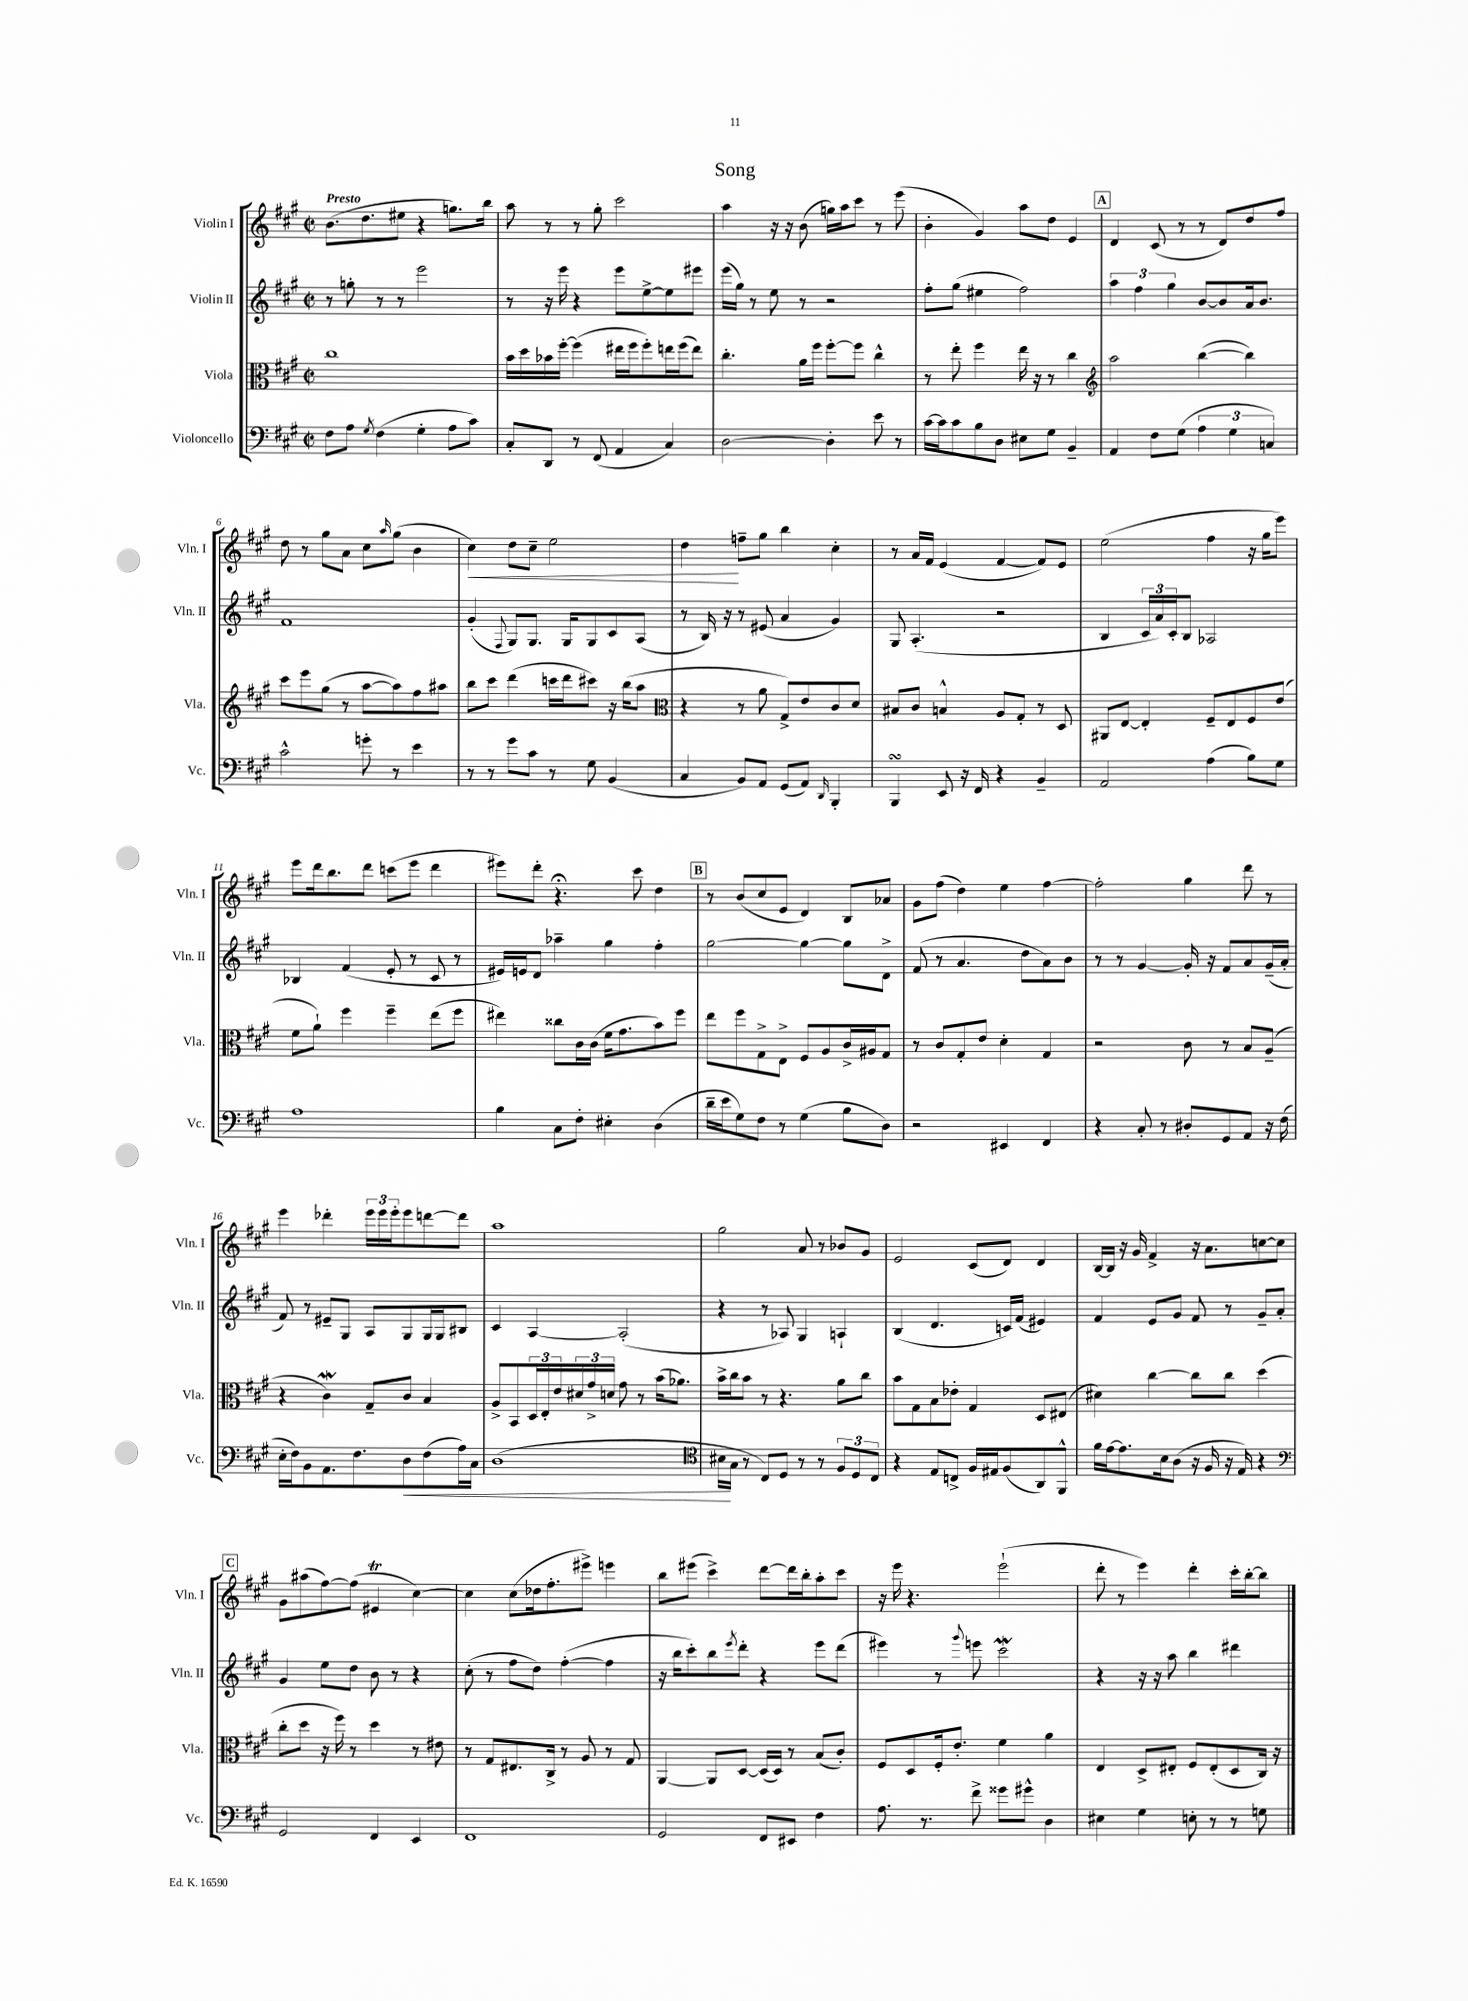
\header { title = "Song" }
<<
\new StaffGroup <<
\new Staff = "s0" \with { instrumentName = "Violin I" shortInstrumentName = "Vln. I" } {
    \clef treble \key a \major \defaultTimeSignature \time 2/2 \tempo "Presto"
    b'8.( d''8. eis''8 r4 g''8.) b''16 |
    a''8 r8 r8 gis''8-. cis'''2 |
    a''4 r16 r16 b'8( g''16) a''16 cis'''8 r8 e'''8( |
    b'4-. gis'4) a''8 d''8 e'4 |
    \mark \markup { \box "A" } d'4 cis'8( r8 r8 d'8) d''8 fis''8 |
    d''8 r8 gis''8 a'8 cis''8 \grace { a''16 } gis''8( b'4 |
    cis''4\<) d''8 cis''8-- e''2 |
    d''4\! f''8-- gis''8 b''4 cis''4-. |
    r8 a'16 fis'16 e'4( fis'4~ fis'8) e'8 |
    e''2( fis''4 r16 gis''16 e'''8) |
    e'''8 d'''16 b''8. d'''8 c'''8( e'''8 d'''4 |
    eis'''8) d'''8-. r4.\fermata cis'''8 d''4 |
    \mark \markup { \box "B" } r8 b'8( cis''8 e'8 d'4) b8 aes'8 |
    gis'8 fis''8( d''4) e''4 fis''4~ |
    fis''2-. gis''4 d'''8 r8 |
    e'''4 des'''4-. \tuplet 3/2 { e'''16 e'''16 e'''16-. } e'''8 d'''8~ d'''8 |
    a''1 |
    gis''2 a'8 r8 bes'8 gis'8 |
    e'2 cis'8( d'8) d'4 |
    b16~ b16 r16 gis'16 fis'4-> r16 a'8. c''8~ c''8 |
    \mark \markup { \box "C" } gis'8 ais''8( fis''8~) fis''8( eis'4\trill cis''4~) |
    cis''4 cis''8( des''16 fis''8.-. eis'''8->) e'''4 |
    b''8 eis'''8( cis'''4->) d'''8~ d'''16 b''16-. a''8-. cis'''8 |
    r16 e'''16 r4. e'''2-!( |
    d'''8-. r8 e'''4) d'''4-. cis'''16-. b''16~-. b''8 \bar "|." |
}
\new Staff = "s1" \with { instrumentName = "Violin II" shortInstrumentName = "Vln. II" } {
    \clef treble \key a \major \defaultTimeSignature \time 2/2
    r8 g''8-. r8 r8 e'''2 |
    r8 r16 e'''16 r4 e'''8 e''8~-> e''8 eis'''8 |
    e'''16( gis''16) r8 e''8 r8 r2 |
    fis''8-. gis''8( eis''4 fis''2) |
    \mark \markup { \box "A" } \tuplet 3/2 { a''4 fis''4 gis''4 } b'8~ b'8 a'16 b'8. |
    fis'1 |
    gis'4-.( \appoggiatura { fis8 } gis8) gis8. gis16 gis8 cis'8 a8( |
    r8 b16) r16 r8 eis'8( a'4 gis'4) |
    gis8 a4.-.( r2 |
    b4 \tuplet 3/2 { cis'16 a'16) cis'16-. } b8 aes2 |
    bes4 fis'4( e'8-. r8 cis'8 r8 |
    eis'16) e'16 d'8 aes''4-- gis''4 fis''4-. |
    \mark \markup { \box "B" } gis''2~ gis''4~ gis''8 d'8-> |
    fis'8( r8 a'4. d''8 a'8) b'8 |
    r8 r8 gis'4~ gis'16-. r16 fis'8 a'8 gis'16--( a'16-. |
    fis'8) r8 eis'8-- gis8 a8 gis8 gis16 gis16 bis8 |
    cis'4 a4~ a2-.( |
    r4 r8 aes8) gis4 a4-! |
    b4( d'4. c'16) fis'16( eis'4) |
    fis'4 e'8 gis'8 fis'8 r8 gis'8-- a'8-. |
    \mark \markup { \box "C" } gis'4 e''8 d''8 b'8 r8 r4 |
    cis''8-.( r8 fis''8 d''8) fis''4~-.( fis''4 |
    r16 b''16 cis'''8-.) b''8 \acciaccatura { e'''8 } d'''8-. r4 e'''8 d'''8( |
    eis'''4) r8 \appoggiatura { gis'''8 } e'''8 cis'''2\mordent |
    r4 r16 r16 a''8 b''4 dis'''4 \bar "|." |
}
\new Staff = "s2" \with { instrumentName = "Viola" shortInstrumentName = "Vla." } {
    \clef alto \key a \major \defaultTimeSignature \time 2/2
    cis''1 |
    b'16 d''16 bes'16 fis''16~-. fis''4( eis''16 fis''16 fis''8-.) e''16 fis''16( e''8) |
    cis''4.-. a'16 fis''16 fis''8~-. fis''8 cis''4-^ |
    r8 e''8-. fis''4 e''16 r16 r8 cis''4 |
    \mark \markup { \box "A" } \clef treble a''2 b''4~( b''4) |
    cis'''8 e'''8 gis''8( r8 a''8~ a''8) fis''8 ais''8 |
    b''8 cis'''8 d'''4( c'''16 d'''16 cis'''8) r16 b''16( a''8 |
    \clef alto r4 r8 a'8 gis8->) e'8 cis'8 d'8 |
    bis8 cis'8 b4-^ a8 gis8-. r8 d8 |
    ais,8 e8~ e4-. fis8-- e8 fis8 e'8( |
    fis'8 a'8-!) fis''4 fis''4-- e''8( fis''8 |
    eis''4) cisis''8 cis'16 cis'16( fis'16 gis'8. b'8) fis''8 |
    \mark \markup { \box "B" } e''8 fis''8 gis8-> e8-> fis8 a8 cis'16-> ais16 gis8 |
    r8 cis'8 gis8-. e'8 d'4-. gis4 |
    r2 cis'8 r8 b8 a8--( |
    r4 cis'4\mordent) gis8-- cis'8 b4 |
    a8-> b,8 \tuplet 3/2 { d16 e16-. e'16 } \tuplet 3/2 { dis'16 gis'16-> d'16 } gis'8 r8 b'16( aes'8.) |
    b'16-> cis''16 b'8 r8 r4. a'8 cis''8 |
    b'8 gis8 b8 ees'8-. gis4 d8 eis8( |
    dis'4) cis''4~ cis''8 cis''8 d''4( |
    \mark \markup { \box "C" } cis''8-. d''8 r16 fis''16) r8 d''4 r8 eis'8 |
    r8 gis8 eis8. cis16-> r8 a8 r8 gis8 |
    a,4~ a,8 d8~ d16( d16) r8 b8( cis'8-.) |
    fis8 d8 fis16-. e'8.-. fis'4 a'4 |
    e4 d8-> eis8-. fis8 eis8-.( d8 cis16) r16 \bar "|." |
}
\new Staff = "s3" \with { instrumentName = "Violoncello" shortInstrumentName = "Vc." } {
    \clef bass \key a \major \defaultTimeSignature \time 2/2
    fis8 a8 \acciaccatura { gis8 } fis4( gis4-. a8 cis'8) |
    cis8-. d,8 r8 fis,8( a,4 cis4) |
    d2~ d4-. e'8 r8 |
    cis'16~ cis'16 cis'8 b8 d8 eis8 gis8 b,4-- |
    \mark \markup { \box "A" } a,4 fis8 gis8( \tuplet 3/2 { a4 gis4 c4) } |
    cis'2-^ g'8-. r8 e'4 |
    r8 r8 gis'8 cis'8 r8 gis8 b,4( |
    cis4 b,8) a,8 gis,8( a,8) \grace { d,16 } b,,4-. |
    b,,4\turn e,8 r16 fis,16 r4 b,4-- |
    a,2 a4( b8) gis8 |
    a1 |
    b4 cis8 fis8-. eis4-. d4( |
    \mark \markup { \box "B" } d'16-- e'16 gis8) fis8 r8 gis4( b8 d8) |
    r2 eis,4 fis,4 |
    r4 cis8-. r8 dis8-. gis,8 a,8 r16 fis16( |
    e16-. fis16) b,8 a,8. fis8. d8\< fis8( a16) cis16 |
    d1( |
    \clef tenor bis16\! gis16 r8 cis8) d8 r8 r8 \tuplet 3/2 { fis8 d8 cis8 } |
    r4 e8 c8-> fis16 eis16 fis8( a,8) fis,8-^ |
    fis'16 e'16~ e'8. b16 a8( r16 fis16 r16 e16) r4 |
    \mark \markup { \box "C" } \clef bass gis,2 fis,4 e,4 |
    fis,1 |
    gis,2 fis,8 eis,8 fis4 |
    a8. r8. fis'8-> gisis'8 gis'8-^ d4 |
    eis4 gis4 e8-. r8 r8 g8 \bar "|." |
}
>>
>>
